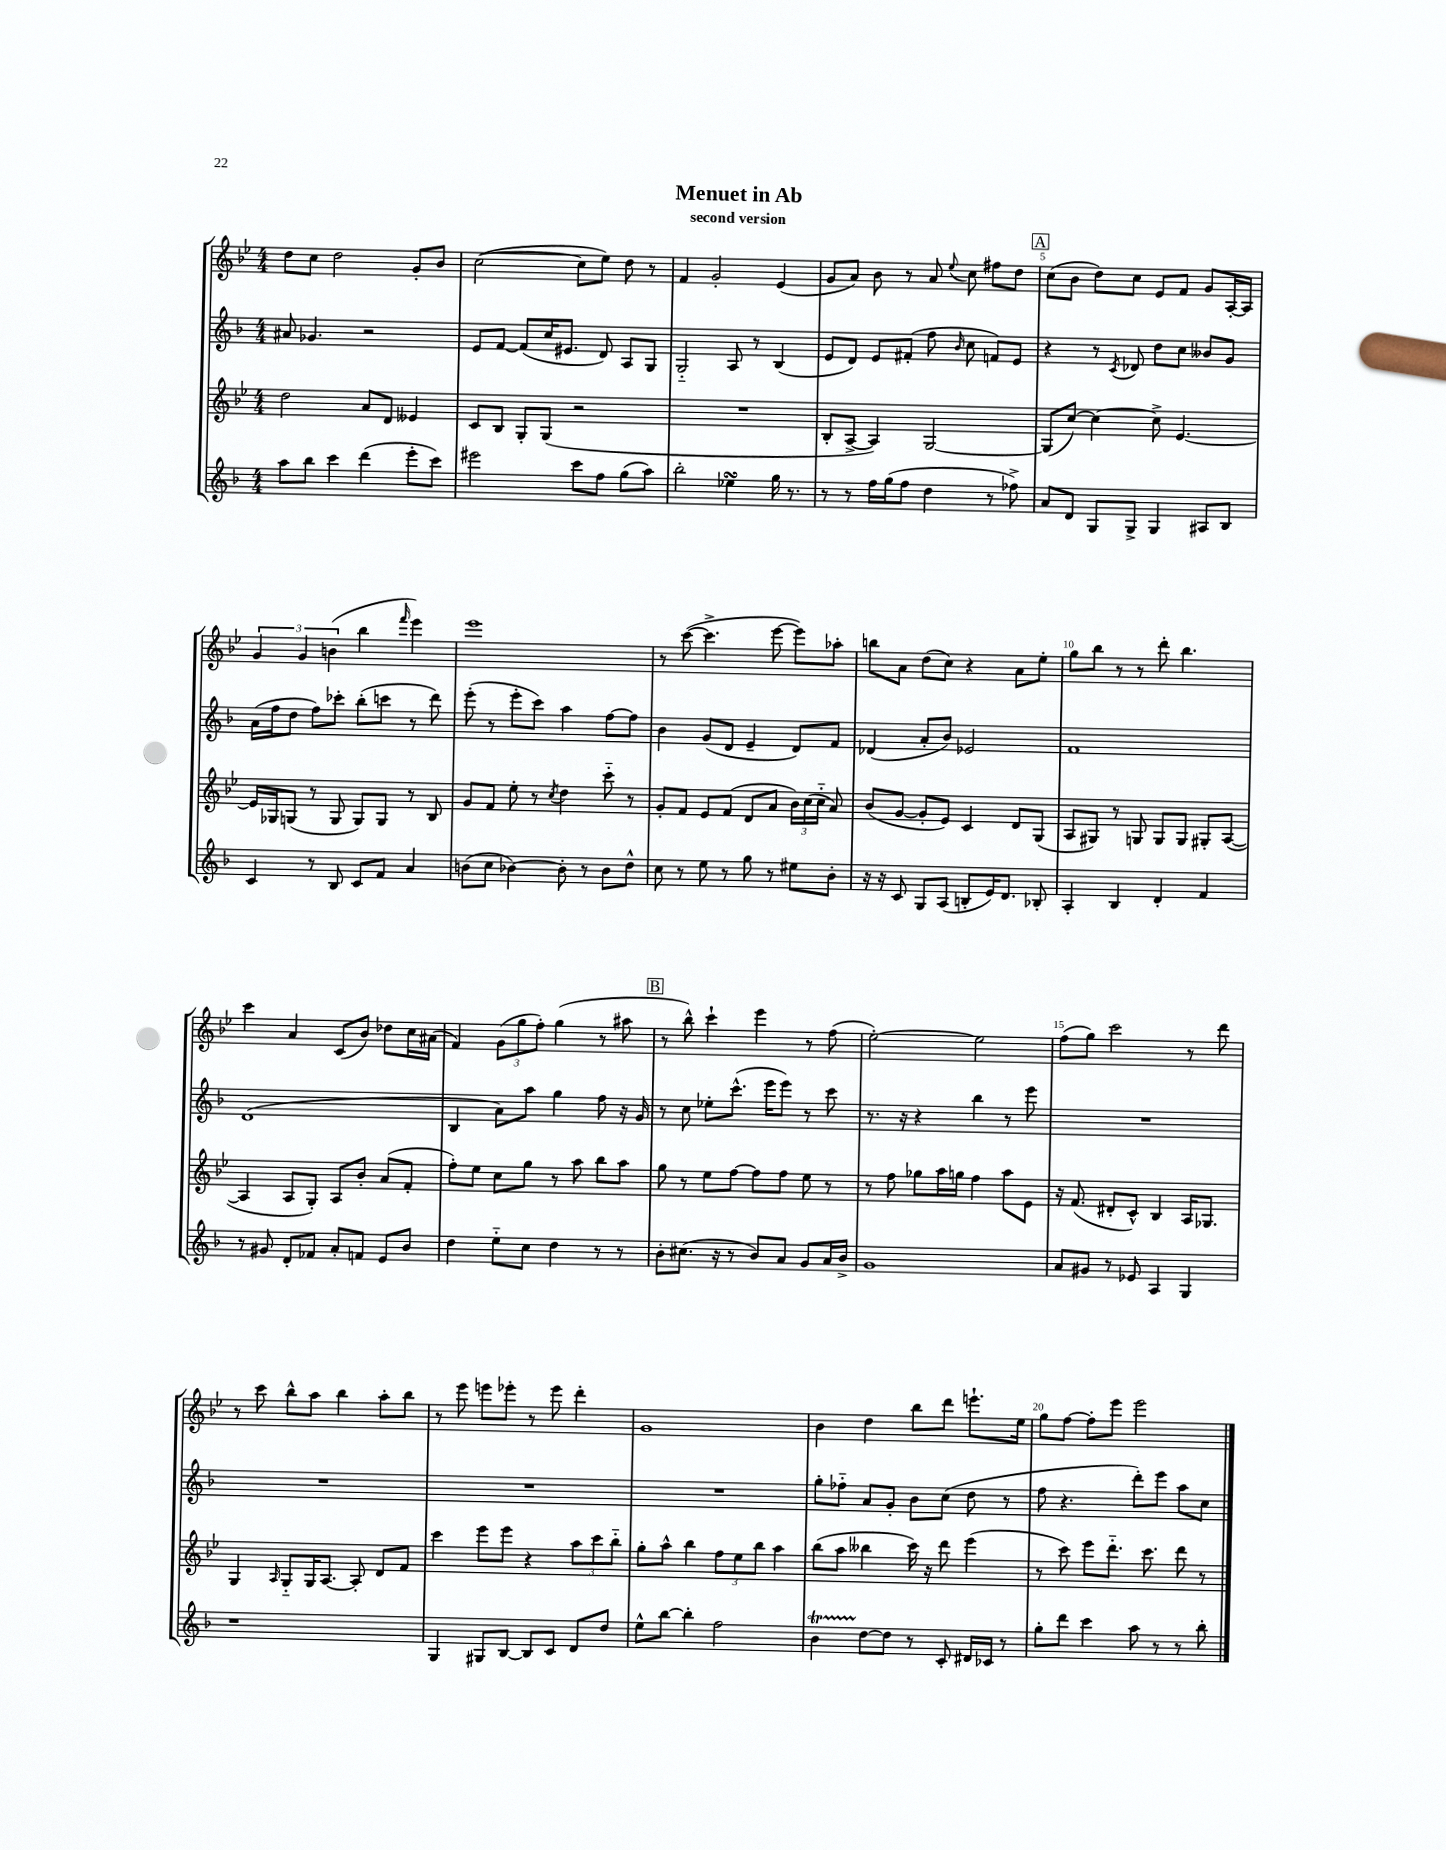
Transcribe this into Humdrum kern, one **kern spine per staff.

**kern	**kern	**kern	**kern
*part4	*part3	*part2	*part1
*staff4	*staff3	*staff2	*staff1
*clefG2	*clefG2	*clefG2	*clefG2
*k[b-]	*k[b-e-]	*k[b-]	*k[b-e-]
*M4/4	*M4/4	*M4/4	*M4/4
=1	=1	=1	=1
8aa\L	2dd\	8a#X/	8dd\L
8bb-\J	.	4.g-X/	8cc\J
4ccc\	.	.	2dd\
(4ddd\	8a/L	2r	.
.	8d/J	.	.
8eee'\L	4e--X/	.	8g'/L
8ccc\J)	.	.	8b-/J
=2	=2	=2	=2
2eee#X\	8c/L	8e/L	([2cc\
.	8B-/J	[8f/J	.
.	8G'/L	(8f/L]	.
.	(8G/J	16cc/K	.
.	.	8.e#X/J	.
8ccc\L	2r	.	8cc\L]
8ff\J	.	8d/)	8ee-\J)
(8gg\L	.	8A/L	8dd\
8aa\J)	.	8G/J	8r
=3	=3	=3	=3
2bb-'\	1r	2G/	4f/
.	.	.	2g'/
4ee-XsSSs\	.	8A/	.
.	.	8r	.
16gg\	.	(4B-/	(4e-/
8.r	.	.	.
=4	=4	=4	=4
8r	8B-'/L	8e/L	8g/L
8r	[8A^/J	8d/J)	8a/J)
16ff\LL	4A/])	8e/L	8b-\
(16gg\J	.	.	.
8ff\J	.	(8f#X'/J	8r
4dd\	[2G/	8ff\	8a/
.	.	16qqb-/	8qqee-/
.	.	8cc\	8cc\
8r	.	8fn/L)	8ff#X\L
8ff-X^\)	.	8e/J	8dd\J
!!LO:REH:place=s1:t=A
=5	=5	=5	=5
8a/L	(8G/L]	4r	(8cc\L
8d/J	[8cc/J)	.	8b-\J
8G/L	4cc\_	8r	8dd\L)
.	.	8qc/	.
8G^/J	.	8d-X/	8cc\J
4G/	8cc^\]	8dd\L	8e-/L
.	[4.e-/	8cc\J	8f/J
8A#X/L	.	8b--X/L	8g/L
8B-/J	.	8g/J	[16A'/L
.	.	.	16A/JJ]
!!LO:LB:g=z
=6	=6	=6	=6
4c/	16e-/LL]	(16a\LL	6g/
.	16G-X/J	16ff\J	.
.	(8Gn/J	8dd\J	.
.	.	.	6g/
8r	8r	8ff\L)	.
.	.	.	(6bn\
8B-/	8G/	8ccc-X'\J	.
8c/L	8G/L)	(8bb-'\L	4bb-\
8f/J	8G/J	8cccn\J	.
.	.	.	16qqfff/
4a/	8r	8r	4eee-\)
.	8B-/	8ddd\)	.
=7	=7	=7	=7
(8bn\L	8g/L	(8eee'\	1eee-
8cc\J	8f/J	8r	.
[4b-X\)	8ee-'\	8eee'\L	.
.	8r	8ccc\J)	.
.	8qcc/	.	.
8b-'\]	4dd\	4aa\	.
8r	.	.	.
8b-\L	8ccc\	[8ff\L	.
8dd^^\J	8r	8ff\J]	.
=8	=8	=8	=8
8cc\	8g'/L	4b-\	8r
8r	8f/J	.	([8ccc\
8ee\	8e-/L	(8g/L	4.ccc^\]
8r	(8f/J	8d/J	.
8gg\	8d/L	4e~/	.
8r	8a/J	.	[8eee-\
8ee#X\L	24b-\LL)	8d/L)	8eee-\L])
.	(24cc\	.	.
.	24cc\JJ	.	.
8b-'\J	8a/)	8f/J	8aa-X'\J
=9	=9	=9	=9
16r	(8b-/L	(4d-X/	8bbn\L
16r	.	.	.
8c/	[8g/J	.	8a\J
8G/L	8g'/L]	8a'/L	(8dd\L
(8A/J	8e-/J)	8b-/J)	8cc\J)
8Bn'/L	4c/	2e-X/	4r
16e/K)	.	.	.
8.d/J	.	.	.
.	8d/L	.	8a\L
8B-X'/	(8G/J	.	8ee-'\J
=10	=10	=10	=10
4A'/	8A/L	1f	8gg\L
.	8G#X/J)	.	8bb-\J
4B-/	8r	.	8r
.	8Gn/	.	8r
4d'/	8G/L	.	8ddd'\
.	8G/J	.	4.bb-\
4f/	8G#X'/L	.	.
.	([8A/J	.	.
!!LO:LB:g=z
=11	=11	=11	=11
8r	4A/]	(1d	4ccc\
8g#X/	.	.	.
8d'/L	8A/L	.	4a/
8f-X/J	8G'/J)	.	.
8a'/L	8A/L	.	(8c/L
8fn/J	8b-'/J	.	8b-/J)
8e/L	(8a/L	.	8dd-X\L
8b-/J	8f'/J	.	16cc\L
.	.	.	(16a#X\JJ
=12	=12	=12	=12
4dd\	8ff'\L)	4B-/	4f/)
.	8ee-\J	.	.
8ee\L	8cc\L	8a\L)	(12g\L
.	.	.	12gg\
8cc\J	8gg\J	8aa\J	.
.	.	.	12ff'\J)
4dd\	8r	4gg\	(4gg\
.	8aa\	.	.
8r	8bb-\L	8ff\	8r
8r	8aa\J	16r	8aa#X\
.	.	16g/	.
!!LO:REH:place=s1:t=B
=13	=13	=13	=13
8b-'\L	8gg\	8r	8r
(8.cc#X\J	8r	8cc\	8bb-^^\)
.	8ee-\L	8ee-X'\L	4ccc`\
16r	.	.	.
8r	[8ff\J	(8.ccc^^\J	.
8b-/L)	8ff\L]	.	4eee-\
.	.	16eee\KL	.
8a/J	8ff\J	8eee\J)	.
8g/L	8ee-\	8r	8r
16a/L	8r	8ccc\	(8ff\
16b-^/JJ	.	.	.
=14	=14	=14	=14
1g	8r	8.r	[2ee-'\)
.	8ff\	.	.
.	.	16r	.
.	8gg-X\L	4r	.
.	16aa\L	.	.
.	16ggn\JJ	.	.
.	4ff\	4bb-\	2ee-\]
.	8aa\L	8r	.
.	8e-\J	8eee\	.
=15	=15	=15	=15
8a/L	16r	1r	(8ff\L
.	(8.f/	.	.
8g#X/J	.	.	8gg\J)
8r	8d#X'/L	.	2ccc\
8e-X/	8c^^/J)	.	.
4A/	4B-/	.	.
4G/	16A/KL	.	8r
.	8.G-X/J	.	.
.	.	.	8ddd\
!!LO:LB:g=z
=16	=16	=16	=16
1r	4G/	1r	8r
.	.	.	8ccc\
.	16qqA/	.	.
.	8G/L	.	8bb-^^\L
.	16G/K	.	8aa\J
.	[8.A/J	.	.
.	.	.	4bb-\
.	8A'/]	.	.
.	8d/L	.	8aa'\L
.	8f/J	.	8bb-\J
=17	=17	=17	=17
4G/	4ccc\	1r	8r
.	.	.	8eee-\
8G#X/L	8eee-\L	.	8eeen\L
[8B-/J	8eee-\J	.	8eee-X'\J
8B-/L]	4r	.	8r
8c/J	.	.	8eee-\
8d/L	12aa\L	.	4ddd'\
.	12ccc\	.	.
8dd/J	.	.	.
.	12bb-\J	.	.
=18	=18	=18	=18
8ee^^\L	8gg'\L	1r	1g
[8bb-\J	8aa^^\J	.	.
4bb-'\]	4bb-\	.	.
2ff\	12ff\L	.	.
.	12ee-\	.	.
.	12bb-\J	.	.
.	4aa\	.	.
=19	=19	=19	=19
4b-T\	(8bb-\L	8gg'\L	4b-\
.	8aa\J	8ff-X\J	.
[8dd\L	4bb--X\	8a/L	4dd\
8dd\J]	.	8g'/J	.
8r	16ccc\)	8b-\L	8bb-\L
.	16r	.	.
8c'/	8ddd\	(8cc\J	8ddd\J
16d#X/LL	(4eee-\	8dd\	8.eeen`\L
16c-X/JJ	.	.	.
8r	.	8r	.
.	.	.	16ee-\Jk
=20	=20	=20	=20
8gg'\L	8r	8ff\	8gg\L
8ddd\J	8ccc\)	4.r	[8ff\J
4ccc\	8eee-\L	.	8ff'\L]
.	8.ddd\J	.	8eee-\J
8aa\	.	8ddd'\L)	2eee-\
.	8.ccc\	.	.
8r	.	8eee\J	.
8r	8ddd\	8aa\L	.
8bb-'\	8r	8cc\J	.
==	==	==	==
*-	*-	*-	*-
